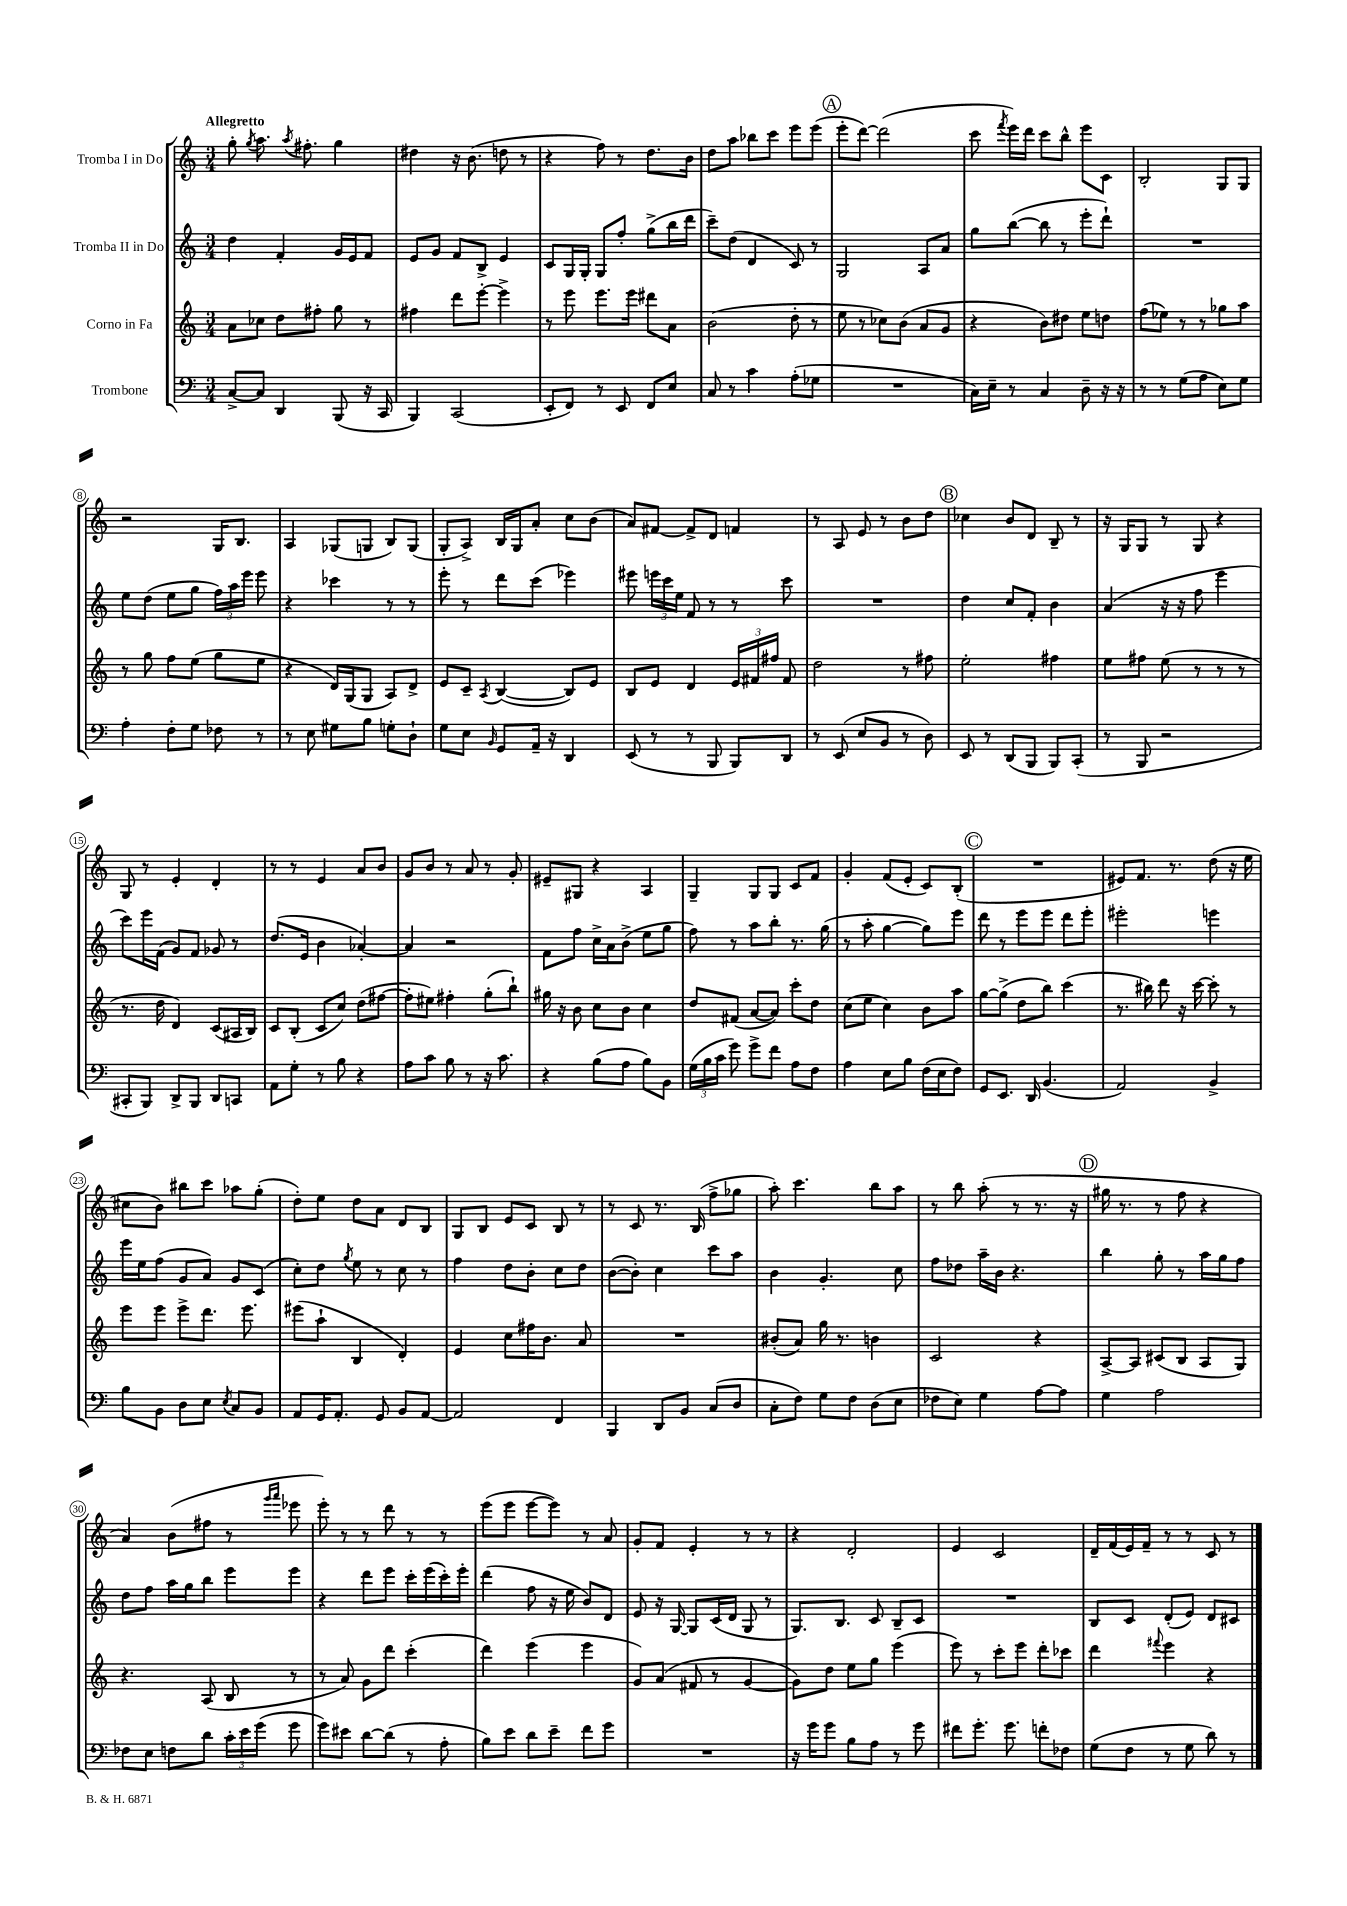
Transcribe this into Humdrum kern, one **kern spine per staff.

**kern	**kern	**kern	**kern
*staff4	*staff3	*staff2	*staff1
*clefF4	*clefG2	*clefG2	*clefG2
*k[]	*k[]	*k[]	*k[]
*M3/4	*M3/4	*M3/4	*M3/4
[8C^	8a	4dd	8gg'
.	.	.	8qgg
8C]	8cc-	.	8.aa
4DD	8dd	4f'	.
.	.	.	8qaa
.	.	.	8.ff#'
.	8ff#'	.	.
(8BBB	8gg	16g	4gg
.	.	16e	.
16r	8r	8f	.
16CC	.	.	.
=	=	=	=
4BBB)	4ff#	8e	4dd#
.	.	8g	.
(2CC	8ddd	8f	16r
.	.	.	(8.b
.	[8eee'	8B^	.
.	4eee^]	4e	8dd
.	.	.	8r
=	=	=	=
8EE'	8r	8c	4r
8FF)	8eee	16G	.
.	.	16G'	.
8r	8.eee	8G	8ff)
8EE	.	8ff'	8r
.	16eee	.	.
8FF	8ddd#	(8gg^	8.dd
8E	8a	16bb	.
.	.	16ddd	16b
=	=	=	=
8C	(2b	8ccc~)	8dd
8r	.	(8dd	8aa
4c	.	4d	8bb-
.	.	.	8ccc
(8A'	8dd'	8c)	8eee
8G-	8r	8r	(8eee
=	=	=	=
2.r	8ee	2G	8eee'
.	8r	.	[8ddd)
.	8cc-)	.	(2ddd]
.	(8b	.	.
.	8a	8A	.
.	8g	8a	.
=	=	=	=
16C)	4r	8gg	8ccc
16E~	.	.	.
.	.	.	8qfff
8r	.	([8bb	16eee)
.	.	.	16ddd
4C	8b)	8bb]	8ccc
.	8dd#	8r	8bb^^
8D~	8ee	8eee'	8eee
16r	8dd	8ddd`)	8c
16r	.	.	.
=	=	=	=
8r	(8ff	2.r	2B'
8r	8ee-)	.	.
(8G	8r	.	.
8A	8r	.	.
8E)	8gg-	.	8G
8G	8aa	.	8G
=	=	=	=
4A'	8r	8ee	2r
.	8gg	(8dd	.
8F'	8ff	8ee	.
8G	(8ee	8gg	.
8F-	8gg	24ff)	16G
.	.	24aa	.
.	.	.	8.B
.	.	24eee	.
8r	8ee	8eee	.
=	=	=	=
8r	4r	4r	4A
8E	.	.	.
8G#	16d)	4ccc-	(8G-
.	(16G	.	.
8B	8G	.	8G
8G'	8A)	8r	8B)
8D`	8d^	8r	(8G
=	=	=	=
8G	8e	8eee'	8G'
8E	8c~	8r	8A^)
16qqBB	8qA	.	.
8GG	([4B	8ddd	16B
.	.	.	16G
16AA~	.	(8ccc	8a'
16r	.	.	.
4DD	8B])	4eee-)	8cc
.	8e	.	(8b
=	=	=	=
(8EE	8B	8eee#	8a)
8r	8e	24eee	[8f#
.	.	24ccc	.
.	.	24ee	.
8r	4d	8f	8f#^]
8BBB	.	8r	8d
8BBB)	24e	8r	4f
.	24f#	.	.
.	24ff#	.	.
8DD	8f#	8ccc	.
=	=	=	=
8r	2dd	2.r	8r
(8EE	.	.	8A
8E	.	.	8e
8BB	.	.	8r
8r	8r	.	8b
8D)	8ff#	.	8dd
=	=	=	=
8EE	2ee'	4dd	4cc-
8r	.	.	.
(8DD	.	8cc	8b
8BBB	.	8f'	8d
8BBB)	4ff#	4b	8B~
(8CC'	.	.	8r
=	=	=	=
8r	8ee	(4a	16r
.	.	.	16G
8BBB	8ff#	.	8G
2r	(8ee	16r	8r
.	.	16r	.
.	8r	8ff	8G
.	8r	4eee	4r
.	8r	.	.
=	=	=	=
8CC#'	8.r	8ccc)	8G
8BBB)	.	16eee	8r
.	16dd	(16f	.
8DD^	4d)	8g)	4e'
8BBB	.	8f	.
8DD	(8c	8g-	4d'
8CC	16A#	8r	.
.	16B)	.	.
=	=	=	=
8AA	8c	(8.dd	8r
8G'	(8B'	.	8r
.	.	16e	.
8r	8c	4b	4e
8B	8cc)	.	.
4r	(8dd	[4a-')	8a
.	[8ff#	.	8b
=	=	=	=
8A	8ff#']	4a-]	8g
8c	8ee#)	.	8b
8B	4ff#'	2r	8r
8r	.	.	8a
16r	(8gg'	.	8r
8.c	.	.	.
.	8bb`)	.	8g'
=	=	=	=
4r	16gg#	8f	8e#~
.	16r	.	.
.	8b	8ff	8G#
(8B	8cc	16cc^	4r
.	.	16a	.
8A	8b	(8b^	.
8B)	4cc	8ee	4A
8BB	.	8gg	.
=	=	=	=
(24G	8dd	8ff)	4G~
24B	.	.	.
24c	.	.	.
8g)	(8f#	8r	.
8g^	[8a	8aa	8G
8f	8a])	8bb'	8G
8A	8ccc'	8.r	8c
8F	8dd	.	8f
.	.	(16gg	.
=	=	=	=
4A	(8cc	8r	4g'
.	8ee	8aa'	.
8E	4cc)	[4gg	(8f
8B	.	.	8e'
(16F	8b	8gg])	8c)
16E	.	.	.
8F)	8aa	8eee	(8B'
=	=	=	=
8GG	[8gg	8ddd	2.r
8.EE	(8gg^]	8r	.
.	8dd	8eee	.
16DD	.	.	.
(4.BB	8bb)	8eee	.
.	(4ccc	8ddd	.
.	.	8eee'	.
=	=	=	=
2AA)	8.r	2eee#'	8e#)
.	.	.	8.f
.	16bb#)	.	.
.	8ddd	.	.
.	.	.	8.r
.	16r	.	.
.	[16ccc	.	.
4BB^	8ccc']	4eee	(8dd
.	8r	.	16r
.	.	.	16ee
=	=	=	=
8B	8eee	16eee	8cc#
.	.	16ee	.
8BB	8eee	(8ff	8b)
8D	8eee^	8g	8bb#
8E	8.ddd	8a)	8ccc
8qE	.	.	.
8C	.	8g	8aa-
.	8.eee	.	.
8BB	.	(8c	(8gg'
=	=	=	=
8AA	(8eee#	8cc')	8dd')
16GG	8aa`	8dd	8ee
8.AA'	.	.	.
.	.	8qgg	.
.	4B	8ee	8dd
8GG	.	8r	8a
8BB	4d')	8cc	8d
[8AA	.	8r	8B
=	=	=	=
2AA]	4e	4ff	8G
.	.	.	8B
.	8cc	8dd	8e
.	16ff#	8b'	8c
.	8.b	.	.
4FF	.	8cc	8B
.	8a	8dd	8r
=	=	=	=
4BBB	2.r	([8b	8r
.	.	8b'])	8c
8DD	.	4cc	8.r
8BB	.	.	.
.	.	.	(16B
(8C	.	8ccc	8ff^
8D	.	8aa	8gg-
=	=	=	=
8C'	(8b#'	4b	8aa')
8F)	8a)	.	4.ccc
8G	16gg	4.g'	.
.	8.r	.	.
8F	.	.	.
(8D	4b	.	8bb
8E	.	8cc	8aa
=	=	=	=
8F-	2c	8ff	8r
8E)	.	8dd-	8bb
4G	.	16aa~	(8aa'
.	.	16b	.
.	.	4.r	8r
[8A	4r	.	8.r
8A]	.	.	.
.	.	.	16r
=	=	=	=
4G	[8A^	4bb	16gg#
.	.	.	8.r
.	8A]	.	.
2A	(8c#	8gg'	8r
.	8B	8r	8ff
.	8A	16aa	4r
.	.	16gg	.
.	8G)	8ff	.
=	=	=	=
8F-	4.r	8dd	4a)
8E	.	8ff	.
8F	.	16aa	(8b
.	.	16gg	.
8d	(8A	8bb	8ff#
24c'	8B	8eee	8r
24e	.	.	.
(24g	.	.	.
.	.	.	16qqggg
.	.	.	16qqaaa
8g	8r	8eee	8eee-
=	=	=	=
8g)	8r	4r	8eee')
8e#	8a)	.	8r
[8d	8g	8ddd	8r
(8d]	8ddd	8eee	8ddd
8r	(4ccc'	16ccc'	8r
.	.	(16eee	.
8A'	.	16ccc')	8r
.	.	16eee'	.
=	=	=	=
8B)	4ddd)	(4ddd	(8eee
8e	.	.	8eee
8d	(4eee	8ff	[8eee
8e~	.	16r	8eee])
.	.	16ee	.
8f	4eee	8b)	8r
8g	.	8d	8a
=	=	=	=
2.r	8g)	8e	8g'
.	(8a	16r	8f
.	.	[16G	.
.	8f#	8G]	4e'
.	8r	(16c	.
.	.	16d	.
.	[4g	8G	8r
.	.	8r	8r
=	=	=	=
16r	8g])	8.G)	4r
16g	.	.	.
8g	8dd	.	.
.	.	8.B	.
8B	8ee	.	2d'
8A	8gg	8c	.
8r	(4eee	8B~	.
8g	.	8c	.
=	=	=	=
8f#	8eee)	2.r	4e
8.g'	8r	.	.
.	8ccc'	.	2c
8.g	.	.	.
.	8eee	.	.
8f'	8ddd'	.	.
8F-	8ccc-	.	.
=	=	=	=
(8G	4ddd	8B	16d~
.	.	.	(16f
8F	.	8c	16e)
.	.	.	16f~
.	8qqfff#	.	.
8r	4eee	(8d'	8r
8G	.	8e)	8r
8d)	4r	8d	8c
8r	.	8c#	8r
==	==	==	==
*-	*-	*-	*-
